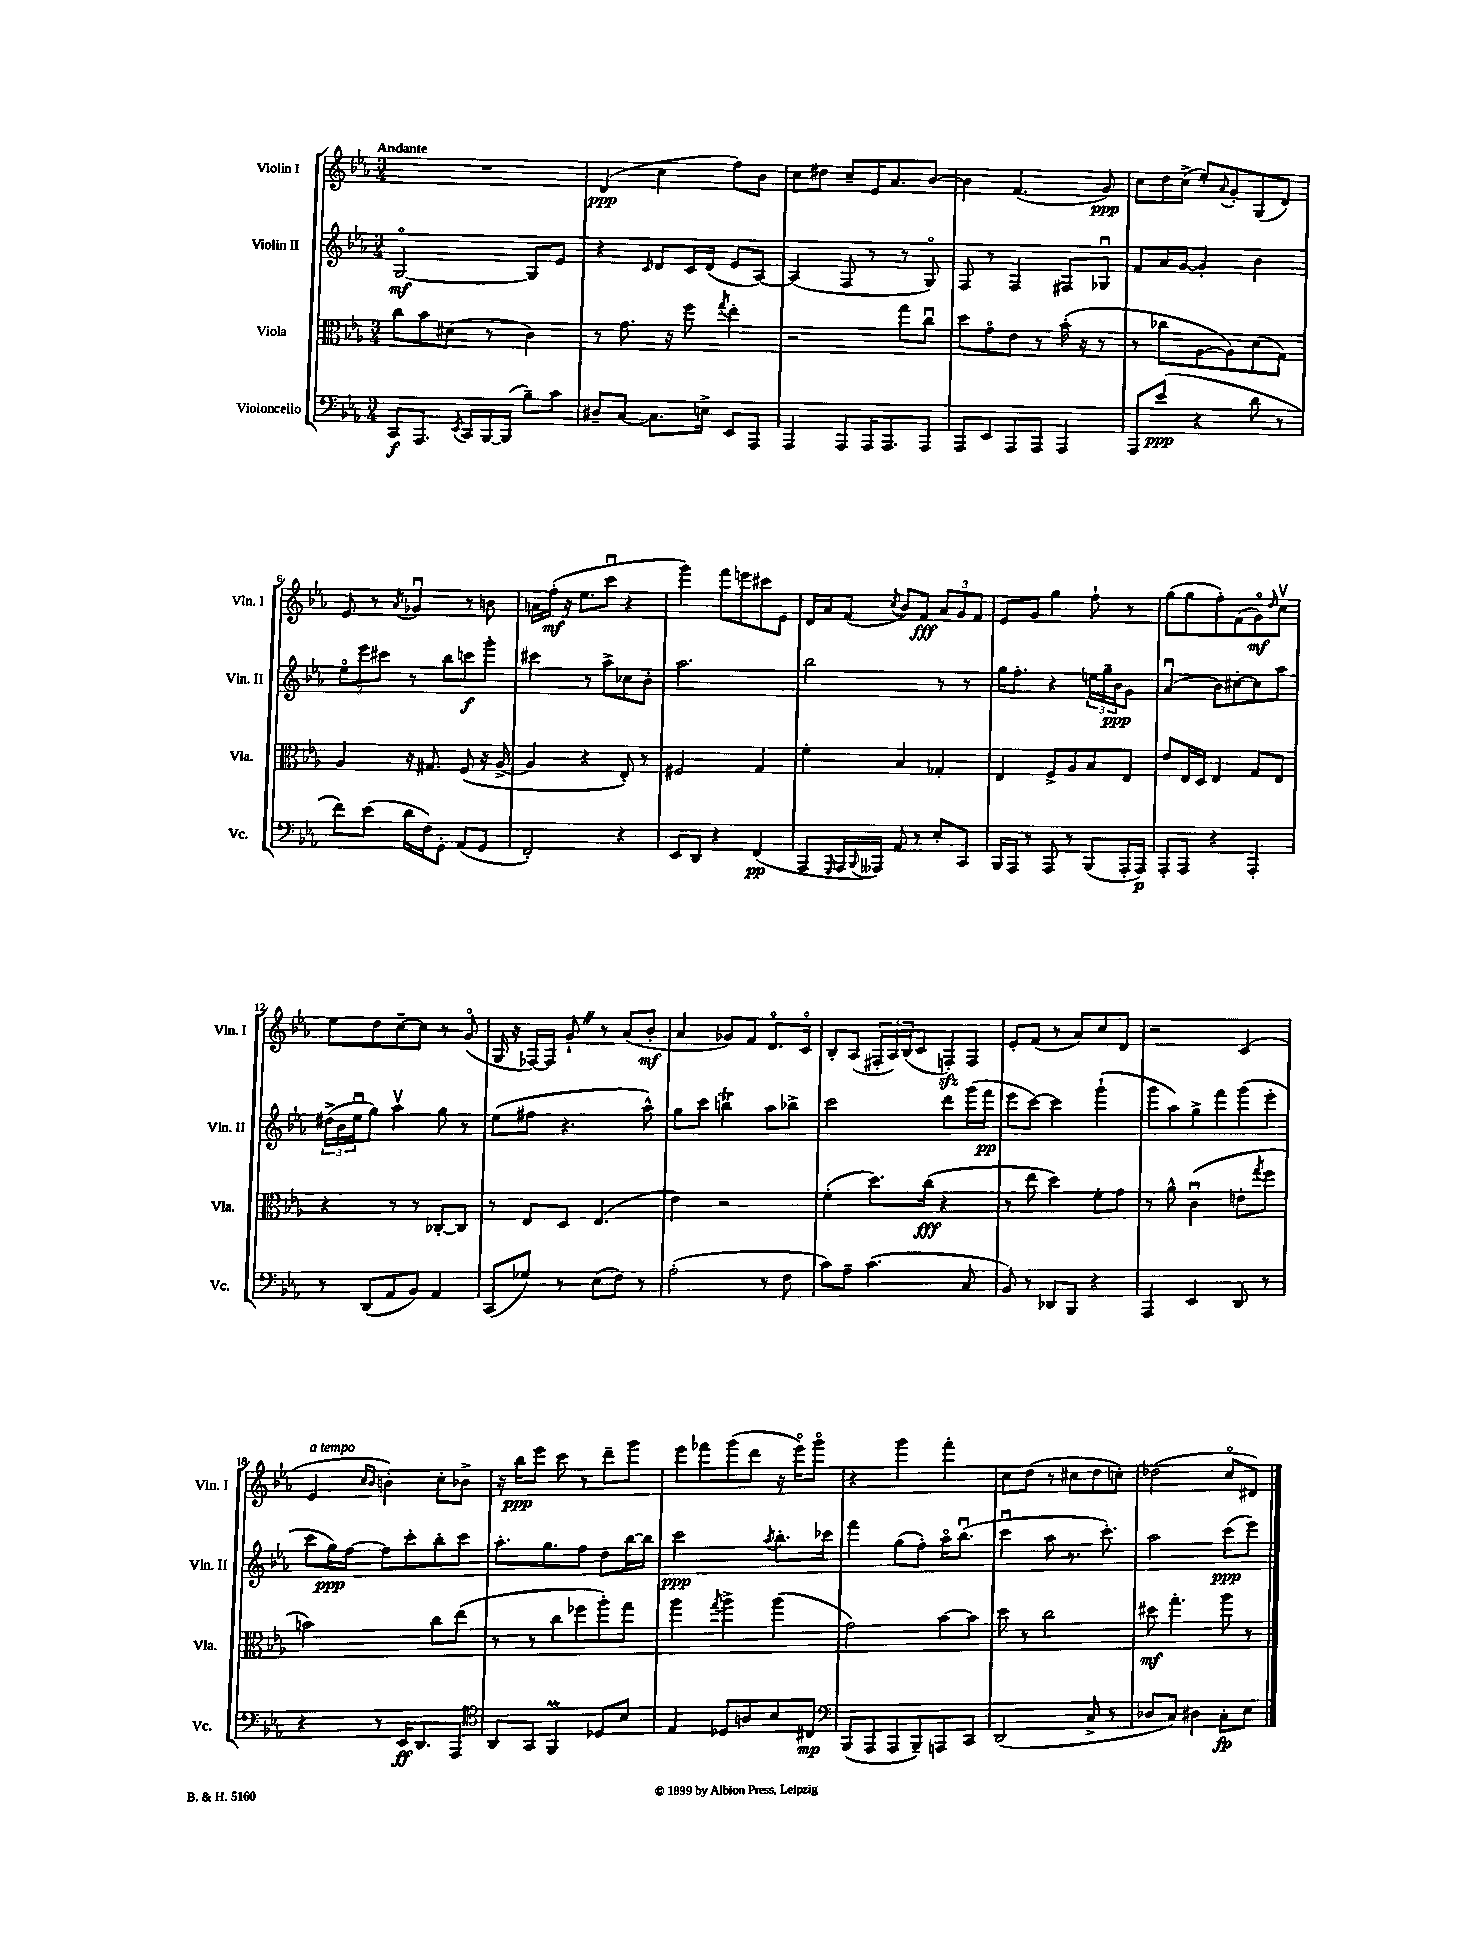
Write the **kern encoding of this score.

**kern	**dynam	**kern	**dynam	**kern	**dynam	**kern	**dynam
*part4	*part4	*part3	*part3	*part2	*part2	*part1	*part1
*staff4	*staff4	*staff3	*staff3	*staff2	*staff2	*staff1	*staff1
*I"Violoncello	*	*I"Viola	*	*I"Violin II	*	*I"Violin I	*
*I'Vc.	*	*I'Vla.	*	*I'Vln. II	*	*I'Vln. I	*
*clefF4	*	*clefC3	*	*clefG2	*	*clefG2	*
*k[b-e-a-]	*	*k[b-e-a-]	*	*k[b-e-a-]	*	*k[b-e-a-]	*
*M3/4	*	*M3/4	*	*M3/4	*	*M3/4	*
=1	=1	=1	=1	=1	=1	=1	=1
!	!	!	!	!	!	!LO:TX:a:B:t=Andante	!
8CC/L	f	8cc\L	.	[2G/	mf	2.r	.
8.AAA-/J	.	8b-\	.	.	.	.	.
.	.	(8d#X\J	.	.	.	.	.
8qEE-/	.	.	.	.	.	.	.
16CC/LL	.	.	.	.	.	.	.
[16BBB-/	.	8r	.	.	.	.	.
(16BBB-/JJ]	.	.	.	.	.	.	.
8B-~\L)	.	4c\)	.	8G/L]	.	.	.
8c\J	.	.	.	8e-/J	.	.	.
=2	=2	=2	=2	=2	=2	=2	=2
8D#X~/L	.	8r	.	4r	.	(4d/	ppp
[8C/J	.	8.g\	.	.	.	.	.
.	.	.	.	16qqc/	.	.	.
8.C\L]	.	.	.	8d/L	.	4cc\	.
.	.	16r	.	.	.	.	.
.	.	8ff\	.	16c/L	.	.	.
16En^\Jk	.	.	.	(16d/JJ	.	.	.
.	.	8qgg/	.	.	.	.	.
8EE-/L	.	4ee-'\	.	8e-/L	.	8ff\L)	.
8AAA-/J	.	.	.	[8A-/J)	.	8b-\J	.
=3	=3	=3	=3	=3	=3	=3	=3
4AAA-/	.	2r	.	(4A-/]	.	8cc\L	.
.	.	.	.	.	.	8dd#X\J	.
8AAA-/L	.	.	.	8F/	.	8cc~/L	.
16AAA-/K	.	.	.	8r	.	16e-/K	.
8.AAA-/	.	.	.	.	.	8.a-/	.
.	.	8gg\L	.	8r	.	.	.
8AAA-/J	.	8ccu\J	.	8G/)	.	[8b-/J	.
=4	=4	=4	=4	=4	=4	=4	=4
8AAA-/L	.	8dd\L	.	8F/	.	4b-\]	.
8EE-/	.	8g\	.	8r	.	.	.
8AAA-/	.	8e-\J	.	4F/	.	(4.f/	.
8AAA-/J	.	8r	.	.	.	.	.
4AAA-/	.	(16b-'\	.	8F#X/L	.	.	.
.	.	16r	.	.	.	.	.
.	.	8r	.	8G-Xu/J	.	8g/)	ppp
=5	=5	=5	=5	=5	=5	=5	=5
8AAA-/L	.	8r	.	8f/L	.	8cc\L	.
(8e-/J	ppp	8cc-X\L	.	16a-/L	.	16dd\L	.
.	.	.	.	[16g/JJ	.	(16cc^\JJ	.
4r	.	[8A-\	.	4g'/]	.	8ee-'/L)	.
.	.	.	.	.	.	8qqa-/	.
.	.	8A-\])	.	.	.	8g'/	.
8d\	.	(8d\	.	4b-\	.	(8G/	.
8r	.	8G\J)	.	.	.	8d/J)	.
!!LO:LB:g=z
=6	=6	=6	=6	=6	=6	=6	=6
8f\L)	.	4A-/	.	12ee-\L	.	8e-/	.
.	.	.	.	12eee-\	.	.	.
(8e-\J	.	.	.	.	.	8r	.
.	.	.	.	12ccc#X\J	.	.	.
.	.	.	.	.	.	8qa-/	.
16d\LL	.	16r	.	8r	.	4g-Xu/	.
16F\J)	.	8.G#X/	.	.	.	.	.
8GG'\J	.	.	.	8bb-\L	.	.	.
(8AA-/L	.	(8F/	.	8cccn\	f	8r	.
8GG/J	.	16r	.	8ggg'\J	.	8bn\	.
.	.	[16A-^/	.	.	.	.	.
=7	=7	=7	=7	=7	=7	=7	=7
2FF'/)	.	4A-/]	.	4ccc#X\	.	16an\LL	.
.	.	.	.	.	.	(16ff'\JJ	mf
.	.	.	.	.	.	16r	.
.	.	.	.	.	.	8.ee-\L	.
.	.	4r	.	8r	.	.	.
.	.	.	.	8aa-^\L	.	8cccu\J	.
4r	.	8E-'/)	.	8cc-X\	.	4r	.
.	.	8r	.	8b-'\J	.	.	.
=8	=8	=8	=8	=8	=8	=8	=8
8EE-/L	.	2F#X/	.	2.aa-\	.	4ggg\)	.
8DD/J	.	.	.	.	.	.	.
4r	.	.	.	.	.	8fff\L	.
.	.	.	.	.	.	8eeen\	.
(4FF/	pp	4G/	.	.	.	8ccc#X\	.
.	.	.	.	.	.	8e-\J	.
=9	=9	=9	=9	=9	=9	=9	=9
8AAA-/L	.	4f'\	.	2bb-\	.	16d/LL	.
.	.	.	.	.	.	16a-/J	.
16qqGGG/	.	.	.	.	.	.	.
16AAA-/L	.	.	.	.	.	(8f/J	.
8qqBBB-/	.	.	.	.	.	.	.
16AAA--X/JJ)	.	.	.	.	.	.	.
.	.	.	.	.	.	8qcc/	.
8AA-/	.	4B-/	.	.	.	8b-/L)	.
8r	.	.	.	.	.	8f/J	fff
8E-'/L	.	4G-X'/	.	8r	.	12a-/L	.
.	.	.	.	.	.	12g/	.
8CC/J	.	.	.	8r	.	.	.
.	.	.	.	.	.	12f/J	.
=10	=10	=10	=10	=10	=10	=10	=10
16BBB-/LL	.	4E-/	.	16gg\KL	.	8e-/L	.
16AAA-/JJ	.	.	.	8.ff'\J	.	.	.
8r	.	.	.	.	.	8g/J	.
8AAA-/	.	8F^/L	.	4r	.	4gg\	.
8r	.	8A-/	.	.	.	.	.
(8BBB-/L	.	8B-/	.	24een\LL	.	8ff`\	.
.	.	.	.	24gg~\	.	.	.
.	.	.	.	24b-\J	ppp	.	.
16AAA-'/L	.	8E-/J	.	8g\J	.	8r	.
16AAA-/JJ)	p	.	.	.	.	.	.
=11	=11	=11	=11	=11	=11	=11	=11
8AAA-'/L	.	8e-/L	.	(4a-u/	.	(8gg\L	.
8AAA-/J	.	16E-/L	.	.	.	8gg\	.
.	.	16D/JJ	.	.	.	.	.
4r	.	4E-/	.	8b-\L)	.	8ff'\)	.
.	.	.	.	[8cc#X'\	.	(8f\	.
4AAA-'/	.	8G/L	.	8cc#\]	.	8g\)	mf
.	.	.	.	.	.	16qqdd/	.
.	.	8E-/J	.	8aa-\J	.	8ccv\J	.
!!LO:LB:g=z
=12	=12	=12	=12	=12	=12	=12	=12
8r	.	4r	.	(24dd#X^\LL	.	8ee-\L	.
.	.	.	.	24b-\	.	.	.
.	.	.	.	24ee-u\J	.	.	.
(8DD/L	.	.	.	8gg\J)	.	8dd\	.
8AA-/	.	8r	.	4aa-v\	.	[8cc~\	.
8BB-/J)	.	8r	.	.	.	8cc\J]	.
4AA-/	.	[8C-X'/L	.	8gg\	.	8r	.
.	.	8C-/J]	.	8r	.	(8g/	.
=13	=13	=13	=13	=13	=13	=13	=13
(8CC/L	.	8r	.	(8ee-\L	.	16G/	.
.	.	.	.	.	.	16r	.
8G-X/J)	.	8E-/L	.	8ff#X\J	.	[16F-X/LL)	.
.	.	.	.	.	.	16F-/JJ]	.
8r	.	8D/J	.	4.r	.	8g`Z/	.
(8E-\L	.	(4.E-/	.	.	.	8r	.
8F\J)	.	.	.	.	.	(8a-/L	.
8r	.	.	.	8aa-^^\)	.	8b-'/J	mf
=14	=14	=14	=14	=14	=14	=14	=14
(2A-'\	.	4e-\)	.	8gg\L	.	4a-/	.
.	.	.	.	8ccc\J	.	.	.
.	.	2r	.	4bbnt\	.	8g-X/L)	.
.	.	.	.	.	.	8f/J	.
8r	.	.	.	8aa-\L	.	8.d/L	.
8F\	.	.	.	8bb-X^\J	.	.	.
.	.	.	.	.	.	16c/Jk	.
=15	=15	=15	=15	=15	=15	=15	=15
8c\L)	.	(4f'\	.	2ccc\	.	8B-'/L	.
8A-~\J	.	.	.	.	.	(8A-/J	.
(4.c\	.	8.dd\L)	.	.	.	24F#X'/LL	.
.	.	.	.	.	.	24A-/)	.
.	.	.	.	.	.	(24B-/J	.
.	.	.	.	.	.	8c/J	.
.	.	(16cc\Jk	fff	.	.	.	.
.	.	4r	.	8ddd\L	.	8Fnzz'/L)	.
8C/	.	.	.	(16ggg\L	.	8F/J	.
.	.	.	.	16fff\JJ	pp	.	.
=16	=16	=16	=16	=16	=16	=16	=16
8BB-/)	.	8r	.	8eee-\L	.	8e-'/L	.
8r	.	8ee-\	.	[8ccc\J)	.	(8f/J	.
8DD-X/L	.	4dd\)	.	4ccc\]	.	8r	.
8BBB-/J	.	.	.	.	.	8a-/L)	.
4r	.	8f'\L	.	(4ggg`\	.	8cc/	.
.	.	8g\J	.	.	.	8d/J	.
=17	=17	=17	=17	=17	=17	=17	=17
4AAA-/	.	8r	.	8ggg\L	.	2r	.
.	.	8a-^^\	.	8aa-\)	.	.	.
4EE-/	.	(4cu\	.	8gg^\	.	.	.
.	.	.	.	8fff\	.	.	.
8DD/	.	8en'\L	.	(8ggg\	.	(4c/	.
.	.	8qgg/	.	.	.	.	.
8r	.	8ff\J	.	8eee-'\J	.	.	.
!!LO:LB:g=z
=18	=18	=18	=18	=18	=18	=18	=18
!	!	!	!	!	!	!LO:TX:a:i:t=a tempo	!
4r	.	2bn\)	.	8ccc\L	.	4e-/	.
.	.	.	.	16gg\L)	ppp	.	.
.	.	.	.	[16ff\JJ	.	.	.
.	.	.	.	.	.	16qqcc/LL	.
.	.	.	.	.	.	16qqb-/JJ	.
8r	.	.	.	8ff\L]	.	4bn'\)	.
16EE-/KL	ff	.	.	8ccc'\	.	.	.
8.DD/	.	.	.	.	.	.	.
.	.	8cc\L	.	8bb-'\	.	8cc'\L	.
8AAA-/J	.	(8ee-\J	.	8ccc\J	.	8b-X^\J	.
=19	=19	=19	=19	=19	=19	=19	=19
*clefC4	*	*	*	*	*	*	*
8AA-/L	.	8r	.	8.aa-'\L	.	16r	.
.	.	.	.	.	.	16bb-\KL	ppp
8GG/J	.	8r	.	.	.	8eee-\J	.
.	.	.	.	8.gg\	.	.	.
4FFM/	.	8cc\L	.	.	.	8ccc\	.
.	.	8ff-X\	.	8ff\J	.	8r	.
8D-X/L	.	8aa-'\)	.	8dd\L	.	8ddd~\L	.
8B-/J	.	8gg\J	.	[16bb-\L	.	8ggg\J	.
.	.	.	.	16bb-\JJ]	.	.	.
=20	=20	=20	=20	=20	=20	=20	=20
4E-/	.	4aa-\	.	2ccc\	ppp	8eee-\L	.
.	.	.	.	.	.	8fff-X\	.
.	.	8qgg/	.	.	.	.	.
8D-X/L	.	4aa-^\	.	.	.	(8ggg\	.
8An/	.	.	.	.	.	8ddd\J	.
.	.	.	.	8qaa-/	.	.	.
8B-/	.	(4aa-\	.	8.bb-'\L	.	16r	.
.	.	.	.	.	.	16eee-\KL)	.
8C#X/J	mp	.	.	.	.	8ggg\J	.
.	.	.	.	16ccc-X\Jk	.	.	.
=21	=21	=21	=21	=21	=21	=21	=21
*clefF4	*	*	*	*	*	*	*
(8BBB-/L	.	2g\)	.	4fff\	.	4r	.
8AAA-/	.	.	.	.	.	.	.
8AAA-/	.	.	.	(8gg\L	.	4ggg\	.
8BBB-~/)	.	.	.	8ff'\J)	.	.	.
8AAAn/	.	[8b-\L	.	16aa-\KL	.	4fff'\	.
.	.	.	.	(8.bb-u\J	.	.	.
8CC/J	.	8b-\J]	.	.	.	.	.
=22	=22	=22	=22	=22	=22	=22	=22
(2DD/	.	8dd\	.	4cccu\	.	8cc\L	.
.	.	8r	.	.	.	(8dd\J	.
.	.	2cc\	.	8aa-\	.	8r	.
.	.	.	.	8.r	.	8cc#X\L	.
8C^/	.	.	.	.	.	8dd\	.
.	.	.	.	8.ccc'\)	.	.	.
8r	.	.	.	.	.	8ccn'\J)	.
=23	=23	=23	=23	=23	=23	=23	=23
8D-X/L	.	8dd#X\	mf	2aa-\	.	(2dd-X\	.
8C/J)	.	4.gg'\	.	.	.	.	.
4D#X\	.	.	.	.	.	.	.
8C'\L	fp	8aa-\	.	(8ccc\L	ppp	8cc/L	.
8E-\J	.	8r	.	8eee-\J)	.	8d#X/J)	.
==	==	==	==	==	==	==	==
*-	*-	*-	*-	*-	*-	*-	*-
